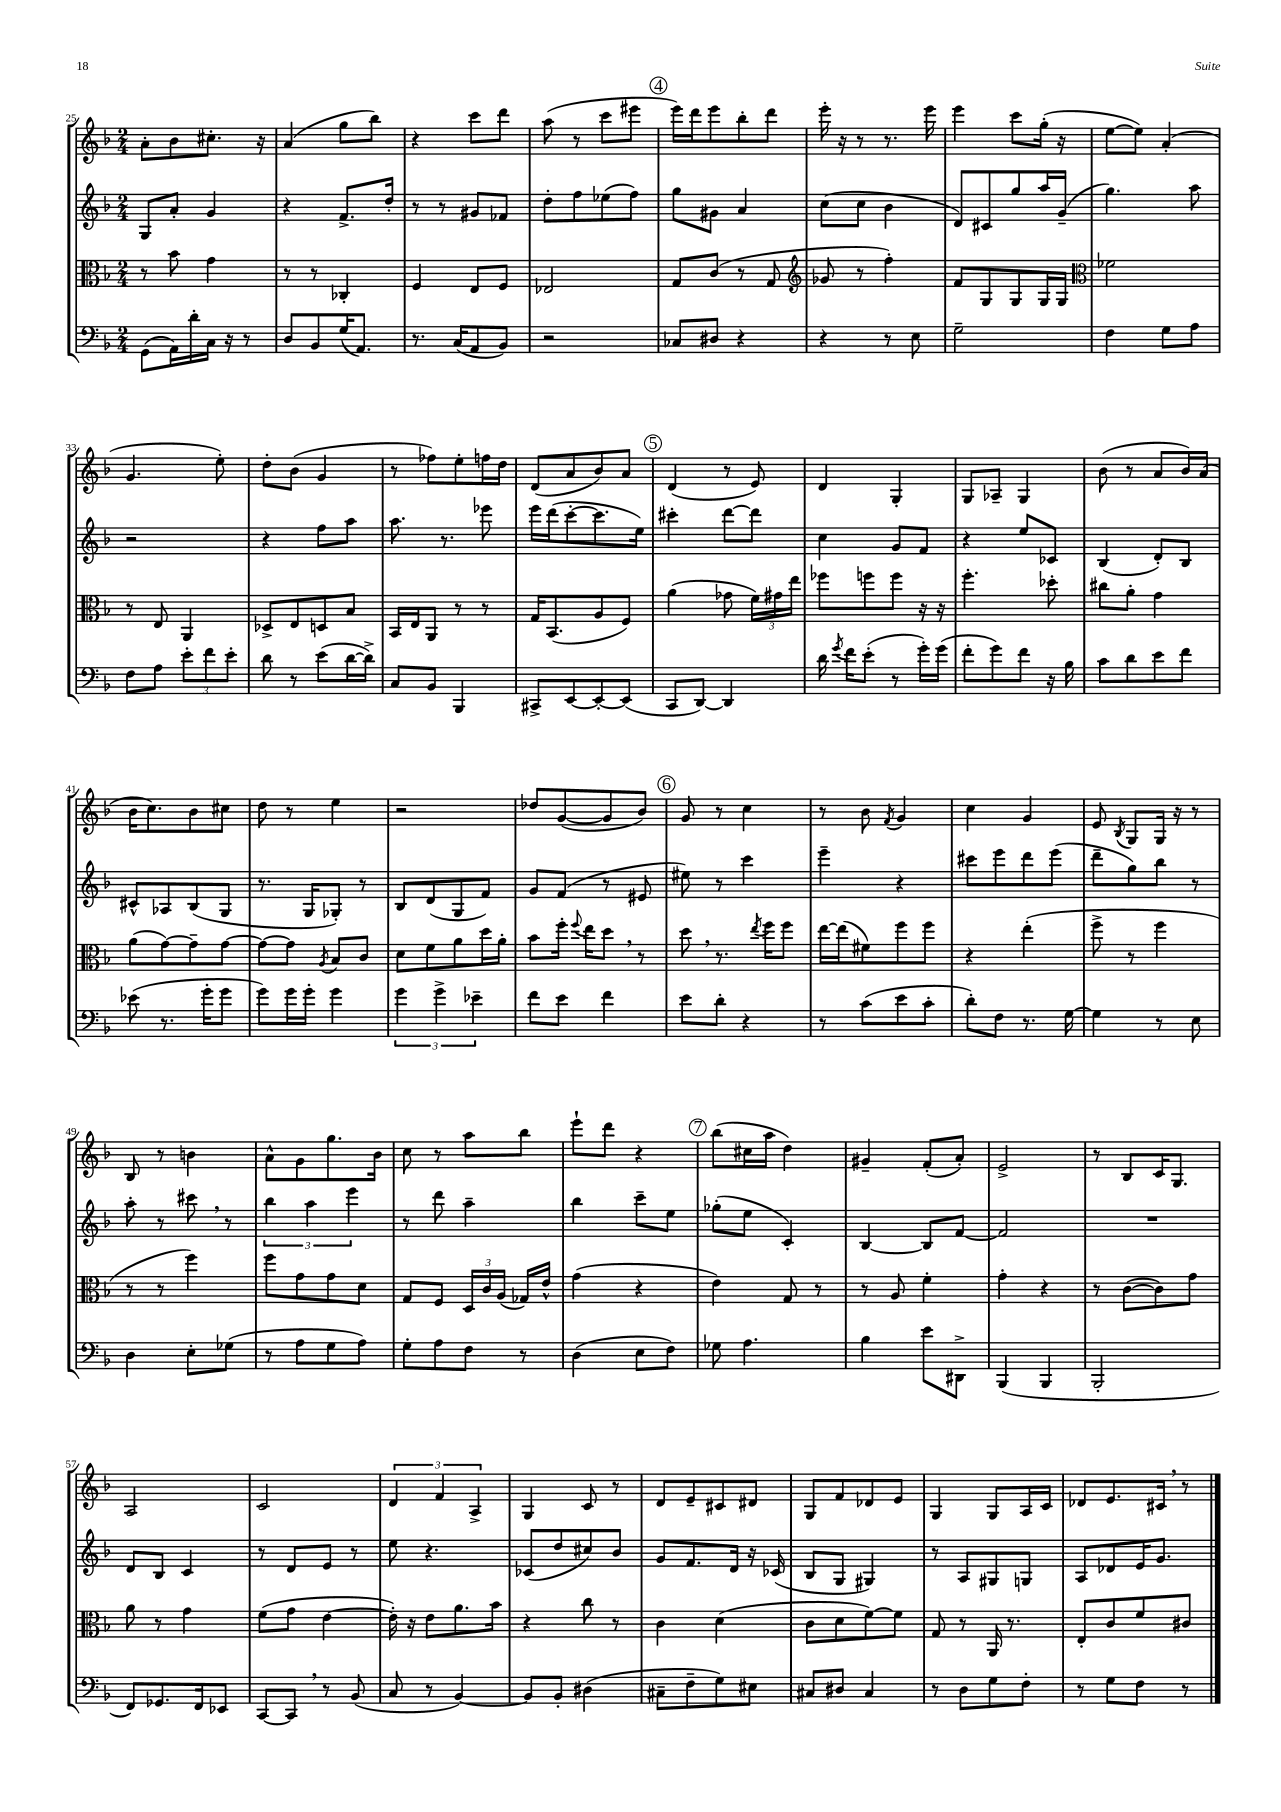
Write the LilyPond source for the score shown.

<<
\new StaffGroup <<
\new Staff = "s0" {
    \clef treble \key f \major \numericTimeSignature \time 2/4
    \autoBeamOff a'8[-. bes'8 cis''8.]-. r16 |
    a'4( g''8[ bes''8]) |
    r4 c'''8[ d'''8] |
    a''8( r8 c'''8[ eis'''8] |
    \mark \markup { \circle "4" } e'''16[) d'''16 e'''8 bes''8-. d'''8] |
    e'''16-. r16 r8 r8. e'''16 |
    e'''4 c'''8[ g''16]-.( r16 |
    e''8[~ e''8]) a'4-.( |
    g'4. e''8-.) |
    d''8[-. bes'8]( g'4 |
    r8 fes''8[) e''8-. f''16 d''16] |
    d'8[( a'8 bes'8) a'8] |
    \mark \markup { \circle "5" } d'4( r8 e'8) |
    d'4 g4-. |
    g8[ aes8]-- g4 |
    bes'8( r8 a'8[ bes'16) a'16]( |
    bes'16[ c''8.) bes'8 cis''8] |
    d''8 r8 e''4 |
    r2 |
    des''8[ g'8~( g'8 bes'8]) |
    \mark \markup { \circle "6" } g'8 r8 c''4 |
    r8 bes'8 \acciaccatura { f'8 } g'4 |
    c''4 g'4 |
    e'8 \acciaccatura { bes8 } g8[ g16] r16 r8 |
    bes8 r8 b'4 |
    a'8[-^ g'8 g''8. bes'16] |
    c''8 r8 a''8[ bes''8] |
    e'''8[-! d'''8] r4 |
    \mark \markup { \circle "7" } bes''8[( cis''16 a''16] d''4) |
    gis'4-- f'8[-.( a'8]-.) |
    e'2-> |
    r8 bes8[ c'16 g8.] |
    a2 |
    c'2 |
    \tuplet 3/2 { d'4 f'4 a4-> } |
    g4 c'8 r8 |
    d'8[ e'8-- cis'8 dis'8] |
    g8[ f'8 des'8 e'8] |
    g4 g8[ a16 c'16] |
    des'8[ e'8. cis'16] \breathe r8 \bar "|." |
}
\new Staff = "s1" {
    \clef treble \key f \major \numericTimeSignature \time 2/4
    \autoBeamOff g8[ a'8]-. g'4 |
    r4 f'8.[-> d''16]-. |
    r8 r8 gis'8[ fes'8] |
    d''8[-. f''8 ees''8( f''8]) |
    \mark \markup { \circle "4" } g''8[ gis'8] a'4 |
    c''8[( c''8] bes'4 |
    d'8[) cis'8 g''8 a''16 g'16]--( |
    g''4.) a''8 |
    r2 |
    r4 f''8[ a''8] |
    a''8. r8. ees'''8 |
    e'''16[ d'''16( c'''8~-. c'''8. e''16]) |
    \mark \markup { \circle "5" } cis'''4-. d'''8[~ d'''8] |
    c''4 g'8[ f'8] |
    r4 e''8[ ces'8] |
    bes4( d'8[-.) bes8] |
    cis'8[-^ aes8 bes8( g8] |
    r8. g16[ ges8]-.) r8 |
    bes8[ d'8( g8 f'8]) |
    g'8[ f'8]( r8 eis'8 |
    \mark \markup { \circle "6" } eis''8) r8 c'''4 |
    e'''4-- r4 |
    cis'''8[ e'''8 d'''8 e'''8]( |
    d'''8[-- g''8) bes''8] r8 |
    a''8-. r8 cis'''8 \breathe r8 |
    \tuplet 3/2 { bes''4 a''4 e'''4 } |
    r8 d'''8 a''4-- |
    bes''4 c'''8[-- e''8] |
    \mark \markup { \circle "7" } ges''8[-.( e''8] c'4-.) |
    bes4~ bes8[ f'8]~ |
    f'2 |
    R2 |
    d'8[ bes8] c'4 |
    r8 d'8[ e'8] r8 |
    e''8 r4. |
    ces'8[( d''8 cis''8) bes'8] |
    g'8[ f'8. d'16] r16 ces'16( |
    bes8[ g8] gis4) |
    r8 a8[ gis8 g8] |
    a8[ des'8 e'16 g'8.] \bar "|." |
}
\new Staff = "s2" {
    \clef alto \key f \major \numericTimeSignature \time 2/4
    \autoBeamOff r8 bes'8 g'4 |
    r8 r8 ces4-. |
    f4 e8[ f8] |
    ees2 |
    \mark \markup { \circle "4" } g8[ c'8]( r8 g8 |
    \clef treble ges'8 r8 f''4-.) |
    f'8[ g8 g8 g16 g16] |
    \clef alto fes'2 |
    r8 e8 a,4 |
    des8[-> e8 d8 bes8] |
    bes,16[ e16 a,8] r8 r8 |
    g16[ bes,8.( a8 f8]) |
    \mark \markup { \circle "5" } a'4( ges'8 \tuplet 3/2 { f'16[) gis'16 e''16] } |
    fes''8[ f''8 f''8] r16 r16 |
    f''4.-. des''8-. |
    cis''8[ a'8]-. g'4 |
    a'8[( g'8~) g'8-- g'8]~ |
    g'8[~ g'8] \acciaccatura { a8 } bes8[ c'8] |
    d'8[ f'8 a'8 d''16 a'16]-. |
    bes'8[ f''16]-. \appoggiatura { f''8 } e''16[ d''8] \breathe r8 |
    \mark \markup { \circle "6" } d''8 \breathe r8. \acciaccatura { e''8 } f''16[ f''8] |
    e''16[~ e''16( fis'8) f''8 f''8] |
    r4 e''4-.( |
    f''8-> r8 f''4 |
    r8 r8 f''4) |
    f''8[ g'8 g'8 d'8] |
    g8[ f8] \tuplet 3/2 { d16[ c'16 a16]( } ges16[) e'16]-^ |
    g'4( r4 |
    \mark \markup { \circle "7" } e'4) g8 r8 |
    r8 a8 f'4-. |
    g'4-. r4 |
    r8 c'8[~( c'8) g'8] |
    a'8 r8 g'4 |
    f'8[( g'8] e'4~ |
    e'16-.) r16 e'8[ a'8. bes'16] |
    r4 c''8 r8 |
    c'4 d'4( |
    c'8[ d'8 f'8~) f'8] |
    g8 r8 a,16 r8. |
    e8[-. c'8 f'8 cis'8] \bar "|." |
}
\new Staff = "s3" {
    \clef bass \key f \major \numericTimeSignature \time 2/4
    \autoBeamOff g,8[( a,16) d'16-. c16] r16 r8 |
    d8[ bes,8 g16( a,8.]) |
    r8. c16[( a,8 bes,8]) |
    r2 |
    \mark \markup { \circle "4" } ces8[ dis8] r4 |
    r4 r8 e8 |
    g2-- |
    f4 g8[ a8] |
    f8[ a8] \tuplet 3/2 { e'8[-. f'8 e'8]-. } |
    d'8 r8 e'8[( d'16~ d'16]->) |
    c8[ bes,8] bes,,4 |
    cis,8[-> e,8~ e,8~-. e,8]( |
    \mark \markup { \circle "5" } c,8[ d,8]~) d,4 |
    d'16 \acciaccatura { g'8 } f'16[ e'8]-.( r8 g'16[-.) g'16]( |
    f'8[-. g'8) f'8] r16 bes16 |
    c'8[ d'8 e'8 f'8] |
    ees'8( r8. g'16[-. g'8] |
    g'8[) g'16 g'16]-. g'4 |
    \tuplet 3/2 { g'4 g'4-> ees'4-- } |
    f'8[ e'8] f'4 |
    \mark \markup { \circle "6" } e'8[ d'8]-. r4 |
    r8 c'8[( e'8 c'8]-. |
    d'8[-.) f8] r8. g16~ |
    g4 r8 e8 |
    d4 e8[-. ges8]( |
    r8 a8[ g8 a8]) |
    g8[-. a8 f8] r8 |
    d4( e8[ f8]) |
    \mark \markup { \circle "7" } ges8 a4. |
    bes4 e'8[ dis,8]-> |
    bes,,4( bes,,4 |
    bes,,2-. |
    f,8[) ges,8. f,16 ees,8] |
    c,8[~ c,8] \breathe r8 bes,8( |
    c8 r8 bes,4~) |
    bes,8[ bes,8]-. dis4( |
    cis8[-- f8-- g8) eis8] |
    cis8[ dis8] cis4 |
    r8 d8[ g8 f8]-. |
    r8 g8[ f8] r8 \bar "|." |
}
>>
>>
\layout { \context { \Score currentBarNumber = #25 } }
